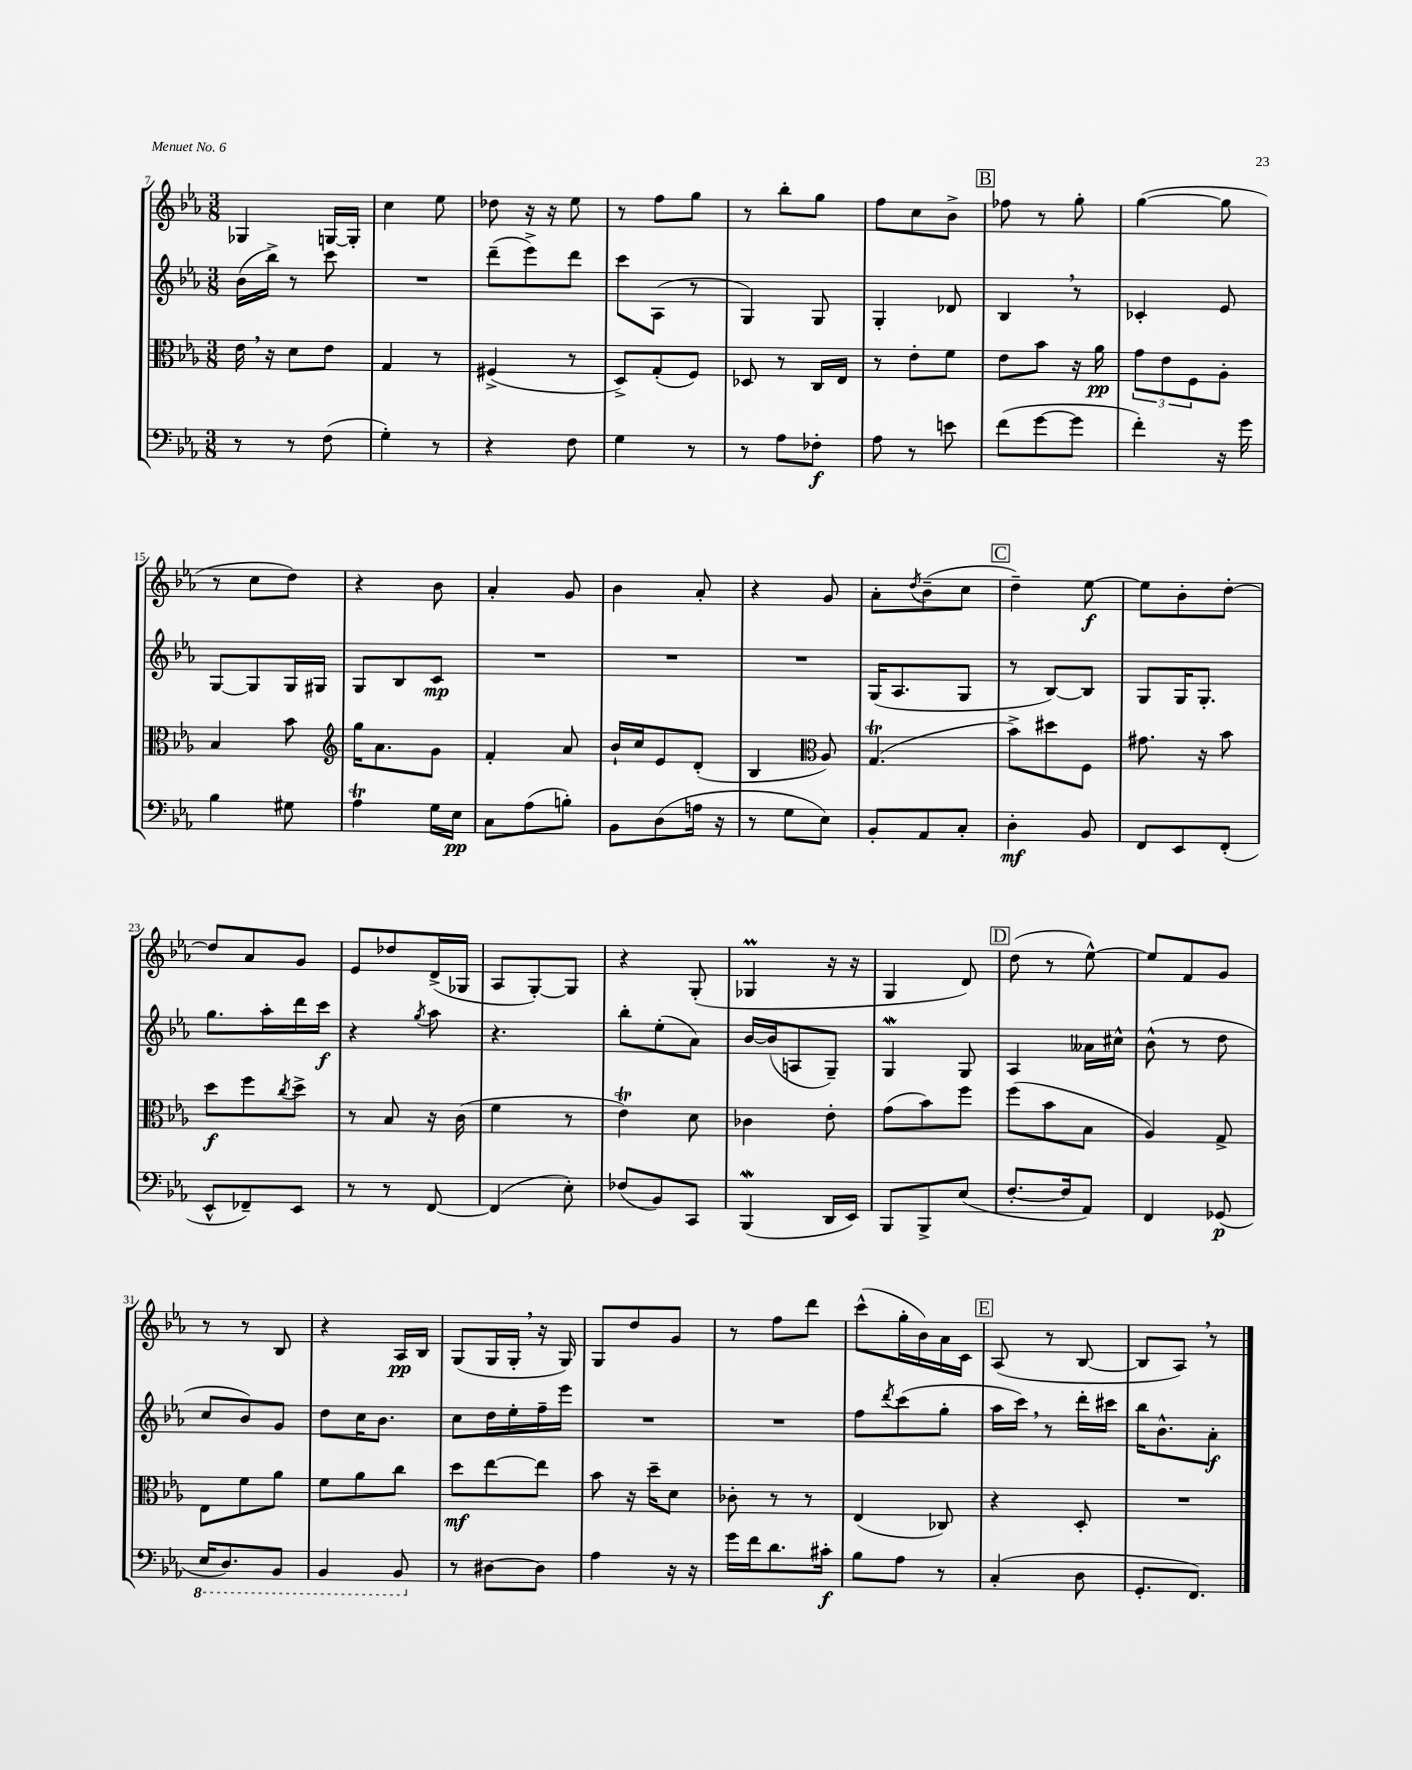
<<
\new StaffGroup <<
\new Staff = "s0" {
    \clef treble \key ees \major \numericTimeSignature \time 3/8
    ges4 g16~ g16-. |
    c''4 ees''8 |
    des''8 r16 r16 ees''8 |
    r8 f''8 g''8 |
    r8 bes''8-. g''8 |
    f''8 c''8 bes'8-> |
    \mark \markup { \box "B" } fes''8 r8 g''8-. |
    g''4~( g''8 |
    r8 c''8 d''8) |
    r4 bes'8 |
    aes'4-. g'8 |
    bes'4 aes'8-. |
    r4 g'8 |
    aes'8-. \acciaccatura { d''8 } bes'8--( c''8 |
    \mark \markup { \box "C" } d''4--) ees''8~\f |
    ees''8 bes'8-. d''8~-. |
    d''8 aes'8 g'8 |
    ees'8 des''8 d'16->( ges16 |
    aes8 g8~-.) g8 |
    r4 g8-.( |
    ges4\prall r16 r16 |
    g4 d'8) |
    \mark \markup { \box "D" } d''8( r8 ees''8~-^) |
    ees''8 f'8 g'8 |
    r8 r8 bes8 |
    r4 aes16\pp bes16 |
    g8( g16 g16-. \breathe r16 g16) |
    g8 d''8 g'8 |
    r8 f''8 d'''8 |
    c'''8-^( g''16-. bes'16) aes'16 c'16 |
    \mark \markup { \box "E" } aes8( r8 bes8~ |
    bes8 aes8) \breathe r8 \bar "|." |
}
\new Staff = "s1" {
    \clef treble \key ees \major \numericTimeSignature \time 3/8
    bes'16( bes''16->) r8 c'''8 |
    R4. |
    d'''8--( ees'''8->) d'''8 |
    c'''8 aes8( r8 |
    g4) g8 |
    g4-. des'8 |
    \mark \markup { \box "B" } bes4 \breathe r8 |
    ces'4-. ees'8 |
    g8~ g8 g16 gis16 |
    g8 bes8 c'8\mp |
    R4. |
    R4. |
    R4. |
    g16( aes8. g8 |
    \mark \markup { \box "C" } r8 bes8~) bes8 |
    g8 g16 g8.-. |
    g''8. aes''16-. d'''16 c'''16\f |
    r4 \acciaccatura { g''8 } aes''8 |
    r4. |
    bes''8-. ees''8-.( aes'8) |
    bes'16~ bes'16( a8 g8--) |
    g4\mordent g8 |
    \mark \markup { \box "D" } aes4 aeses'16 cis''16-^ |
    bes'8-^( r8 d''8 |
    c''8 bes'8) g'8 |
    d''8 c''16 bes'8. |
    c''8 d''16 ees''16-. f''16-- ees'''16 |
    R4. |
    R4. |
    f''8 \acciaccatura { d'''8 } c'''8( g''8-. |
    \mark \markup { \box "E" } aes''16 c'''16) \breathe r8 d'''16-. cis'''16 |
    bes''16 bes'8.-^ aes'8-.\f \bar "|." |
}
\new Staff = "s2" {
    \clef alto \key ees \major \numericTimeSignature \time 3/8
    ees'16 \breathe r16 d'8 ees'8 |
    g4 r8 |
    fis4->( r8 |
    d8->) g8-.( f8) |
    des8 r8 c16 ees16 |
    r8 ees'8-. f'8 |
    \mark \markup { \box "B" } ees'8 bes'8 r16 aes'16\pp |
    \tuplet 3/2 { g'8 ees'8 f8 } aes8-. |
    bes4 bes'8 |
    \clef treble g''16 aes'8. g'8 |
    f'4-. aes'8 |
    bes'16-! c''16 ees'8 d'8-.( |
    bes4 \clef alto aes8) |
    g4.\trill( |
    \mark \markup { \box "C" } bes'8->) dis''8 f8 |
    gis'8. r16 bes'8 |
    d''8\f f''8 \acciaccatura { c''8 } d''8-> |
    r8 bes8 r16 c'16( |
    f'4 r8 |
    ees'4\trill) d'8 |
    ces'4 ees'8-. |
    g'8( bes'8) f''8 |
    \mark \markup { \box "D" } f''8( bes'8 bes8 |
    aes4) g8-> |
    ees8 f'8 aes'8 |
    f'8 aes'8 c''8 |
    d''8\mf ees''8~ ees''8 |
    bes'8 r16 d''16-- d'8 |
    ces'8-. r8 r8 |
    ees4( ces8) |
    \mark \markup { \box "E" } r4 d8-. |
    R4. \bar "|." |
}
\new Staff = "s3" {
    \clef bass \key ees \major \numericTimeSignature \time 3/8
    r8 r8 f8( |
    g4-.) r8 |
    r4 f8 |
    g4 r8 |
    r8 aes8 fes8-.\f |
    aes8 r8 e'8 |
    \mark \markup { \box "B" } f'8( g'8~ g'8 |
    f'4-.) r16 g'16 |
    bes4 gis8 |
    aes4\trill g16 ees16\pp |
    c8 aes8( b8-.) |
    bes,8 d8( a16 r16 |
    r8 g8 ees8) |
    bes,8-. aes,8 c8-. |
    \mark \markup { \box "C" } d4-.\mf bes,8 |
    f,8 ees,8 f,8-.( |
    ees,8-^ fes,8--) ees,8 |
    r8 r8 f,8~ |
    f,4( ees8-.) |
    fes8( bes,8) c,8 |
    bes,,4\mordent( d,16 ees,16) |
    bes,,8 bes,,8-> ees8( |
    \mark \markup { \box "D" } f8.~-. f16 aes,8) |
    f,4 ges,8\p( |
    \ottava #-1 ees,16 d,8.) bes,,8 |
    bes,,4 bes,,8 \ottava #0 |
    r8 dis8~ dis8 |
    aes4 r16 r16 |
    g'16 f'16 d'8. cis'16-.\f |
    bes8 aes8 r8 |
    \mark \markup { \box "E" } c4-.( d8 |
    g,8.-. f,8.) \bar "|." |
}
>>
>>
\layout { \context { \Score currentBarNumber = #7 } }
